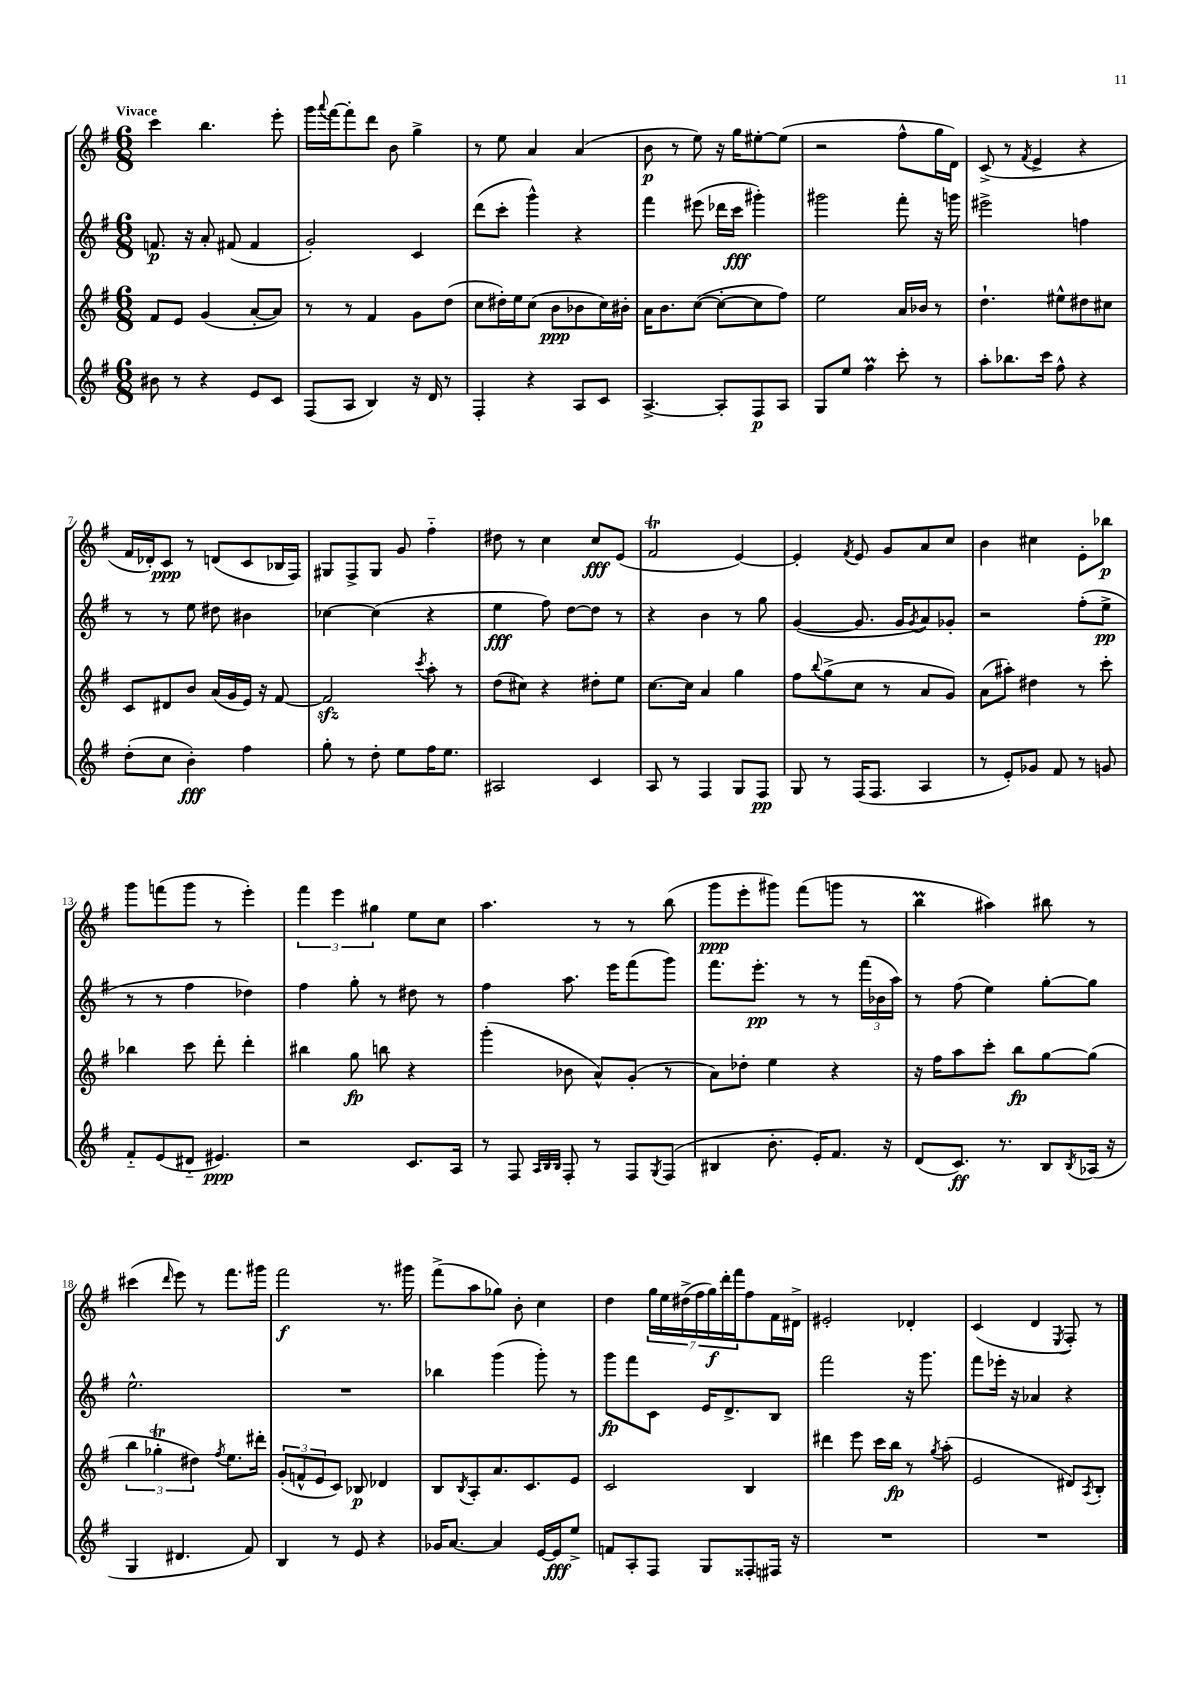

**kern	**kern	**kern	**kern
*staff4	*staff3	*staff2	*staff1
*clefG2	*clefG2	*clefG2	*clefG2
*k[f#]	*k[f#]	*k[f#]	*k[f#]
*M6/8	*M6/8	*M6/8	*M6/8
8b#\	8f#/L	8.f/	4ccc\
8r	8e/J	.	.
.	.	16r	.
4r	(4g/	8a'/	4.bb\
.	.	(8f#/	.
8e/L	[8a'/L	4f#/	.
8c/J	8a/]J)	.	8eee'\
=	=	=	=
(8F#/L	8r	2g'/)	16ggg\LL
.	.	.	8qqaaa/
.	.	.	[16fff#\J
8A/J	8r	.	8fff#'\]
4B/)	4f#/	.	8ddd\J
.	.	.	8b\
16r	8g\L	4c/	4gg^\
16d/	.	.	.
8r	(8dd\J	.	.
=	=	=	=
4F#'/	8cc\L	(8ddd\L	8r
.	16dd#'\L)	8ccc'\J	8ee\
.	16ee\J	.	.
4r	(8cc\J	4ggg^^\)	4a/
.	8b\L	.	.
8A/L	8b-\	4r	(4a/
8c/J	16cc\L)	.	.
.	16b#'\JJ	.	.
=	=	=	=
[4.A^/	16a\LK	4fff#\	8b\
.	8.b\	.	.
.	.	.	8r
.	([8cc\J	(8eee#\	8ee\)
8A'/]L	8cc'\_L	16ddd-\LL	16r
.	.	16ccc\JJ	16gg\LK
8F#/	8cc\]	4ggg#'\)	[8ee#'\
8A/J	8ff#\J)	.	(8ee#\]J
=	=	=	=
8G/L	2ee\	2ggg#\	2r
8ee/J	.	.	.
4ff#\	.	.	.
8ccc'\	16a/LL	8fff#'\	8ff#^^\L
.	16b-/JJ	.	.
8r	8r	16r	16gg\L
.	.	16ggg\	16d\JJ)
=	=	=	=
8aa'\L	4.dd`\	2eee#^\	(8c^/
8.bb-\	.	.	8r
.	.	.	8qf#/
.	.	.	4e^/
16ccc\Jk	.	.	.
8ff#^^\	8ee#^^\L	.	.
4r	8dd#\	4ff\	4r
.	8cc#\J	.	.
=	=	=	=
(8dd'\L	8c/L	8r	16f#/LL
.	.	.	16d-'/J)
8cc\J	8d#/	8r	8c/J
4b'\)	8b/J	8ee\	8r
.	(16a/LL	8dd#\	(8d/L
.	16g/	.	.
4ff#\	16e/JJ)	4b#\	8c/
.	16r	.	.
.	[8f#/	.	16B-/L
.	.	.	16F#/JJ)
=	=	=	=
8gg'\	2f#/]	[4cc-\	8G#/L
8r	.	.	8F#^/
8dd'\	.	(4cc-\]	8G#/J
8ee\L	.	.	8g/
.	8qccc/	.	.
16ff#\K	8aa'\	4r	4ff#'~\
8.ee\J	.	.	.
.	8r	.	.
=	=	=	=
2A#/	(8dd\L	4ee\	8dd#\
.	8cc#\J)	.	8r
.	4r	8ff#\)	4cc\
.	.	[8dd\L	.
4c/	8dd#'\L	8dd\]J	8cc/L
.	8ee\J	8r	(8e/J
=	=	=	=
8A/	[8.cc\L	4r	2f#/
8r	.	.	.
.	16cc\]Jk	.	.
4F#/	4a/	4b\	.
8G/L	4gg\	8r	[4e/)
8F#/J	.	8gg\	.
=	=	=	=
8G/	8ff#\L	([4g/	4e'/]
.	8qqbb/	.	.
8r	(8gg^\	.	.
.	.	.	8qf#/
(16F#/LK	8cc\J	8.g/]	8e/
8.F#/J	.	.	.
.	8r	.	8g/L
.	.	16g/LK	.
.	.	8qg/	.
4A/	8a/L	8a/)	8a/
.	8g/J)	8g-'/J	8cc/J
=	=	=	=
8r	(8a\L	2r	4b\
8e'/L)	8aa#'\J)	.	.
8g-/J	4dd#\	.	4cc#\
8f#/	.	.	.
8r	8r	(8ff#'\L	8e'\L
8g/	8ccc'\	8ee^\J	8bb-\J
=	=	=	=
8f#'~/L	4bb-\	8r	8ggg\L
(8e/	.	8r	(8fff\
8d#'~/J	8ccc\	4ff#\	8ggg\J
4.e#/)	8ddd'\	.	8r
.	4ddd'\	4dd-\)	4eee'\)
=	=	=	=
2r	4bb#\	4ff#\	6fff#\
.	.	.	6eee\
.	8gg\	8gg'\	.
.	.	.	6gg#\
.	8bb\	8r	.
8.c/L	4r	8dd#\	8ee\L
.	.	8r	8cc\J
16A/Jk	.	.	.
=	=	=	=
8r	(4ggg'\	4ff#\	4.aa\
8F#/	.	.	.
32qqA/LLL	.	.	.
32qqB/	.	.	.
32qqB/JJJ	.	.	.
8F#'/	8b-\	8.aa\	.
8r	8a^^/L)	.	8r
.	.	16eee\LK	.
8F#/L	(8g'/J	(8fff#\	8r
8qG/	.	.	.
(8F#/J	8r	8ggg\J)	(8bb\
=	=	=	=
4B#/	8a\L)	8.fff#\L	8ggg\L
.	8dd-'\J	.	8eee'\
.	.	8.eee'\J	.
8.b'\	4ee\	.	8ggg#\J)
.	.	8r	(8fff#\L
16e'/LK)	.	.	.
8.f#/J	4r	8r	8ggg\J
.	.	(24fff#\LL	8r
.	.	24b-\	.
16r	.	.	.
.	.	24aa\JJ)	.
=	=	=	=
(8d/L	16r	8r	4bb\
.	16ff#\LK	.	.
8.c/J)	8aa\	(8ff#\	.
.	8ccc'\J	4ee\)	4aa#\)
8.r	.	.	.
.	8bb\L	.	.
8B/L	[8gg\	[8gg'\L	8bb#\
8qB/	.	.	.
(16A-/Jk	(8gg\]J	8gg\]J	8r
16r	.	.	.
=	=	=	=
4G/	6bb\	2.ee^^\	(4ccc#\
.	6gg-'\	.	.
.	.	.	16qqddd/
4.d#/	.	.	8eee\)
.	6dd#\)	.	.
.	.	.	8r
.	8qff#/	.	.
.	8.ee\L	.	8.fff#\L
8f#/)	.	.	.
.	16ddd#'\Jk	.	16ggg#\Jk
=	=	=	=
4B/	(12g'/L	2.r	2fff#\
.	12f^^/	.	.
.	12e/	.	.
8r	8c/J)	.	.
8e/	8B-/	.	.
4r	4d-/	.	8.r
.	.	.	16ggg#\
=	=	=	=
16g-/LK	8B/L	4bb-\	(8fff#^\L
[8.a/J	.	.	.
.	8qB/	.	.
.	8A'/	.	8aa\
4a/]	8.a/	(4ggg\	8gg-\J)
.	.	.	8b'\
.	8.c/	.	.
[16e/LL	.	8ggg'\)	4cc\
16e/]J	.	.	.
8ee^/J	8e/J	8r	.
=	=	=	=
8f/L	2c/	8ggg\L	4dd\
8A'/	.	8fff#\	.
8F#/J	.	8c\J	28gg\LL
.	.	.	28ee\
.	.	.	(28dd#^\
.	.	.	28ff#\
8G/L	.	16e/LK	.
.	.	.	28gg\)
.	.	.	28ddd'\
.	.	8.d^/	.
.	.	.	28fff#\J
8F##'/	4B/	.	8ff#\
16F#/Jk	.	8B/J	16f#\L
16r	.	.	16d#^\JJ
=	=	=	=
2.r	4ddd#\	2fff#\	2e#'/
.	8eee\	.	.
.	16ccc\LL	.	.
.	16bb\JJ	.	.
.	8r	16r	4d-'/
.	.	8.ggg\	.
.	8qgg/	.	.
.	(8aa'\	.	.
=	=	=	=
2.r	2e/	8fff#\L	(4c/
.	.	16eee-'\Jk	.
.	.	16r	.
.	.	4a-/	4d/
.	.	.	8qE/
.	8d#/L)	4r	8F#'/)
.	8qA/	.	.
.	8B'/J	.	8r
==	==	==	==
*-	*-	*-	*-
